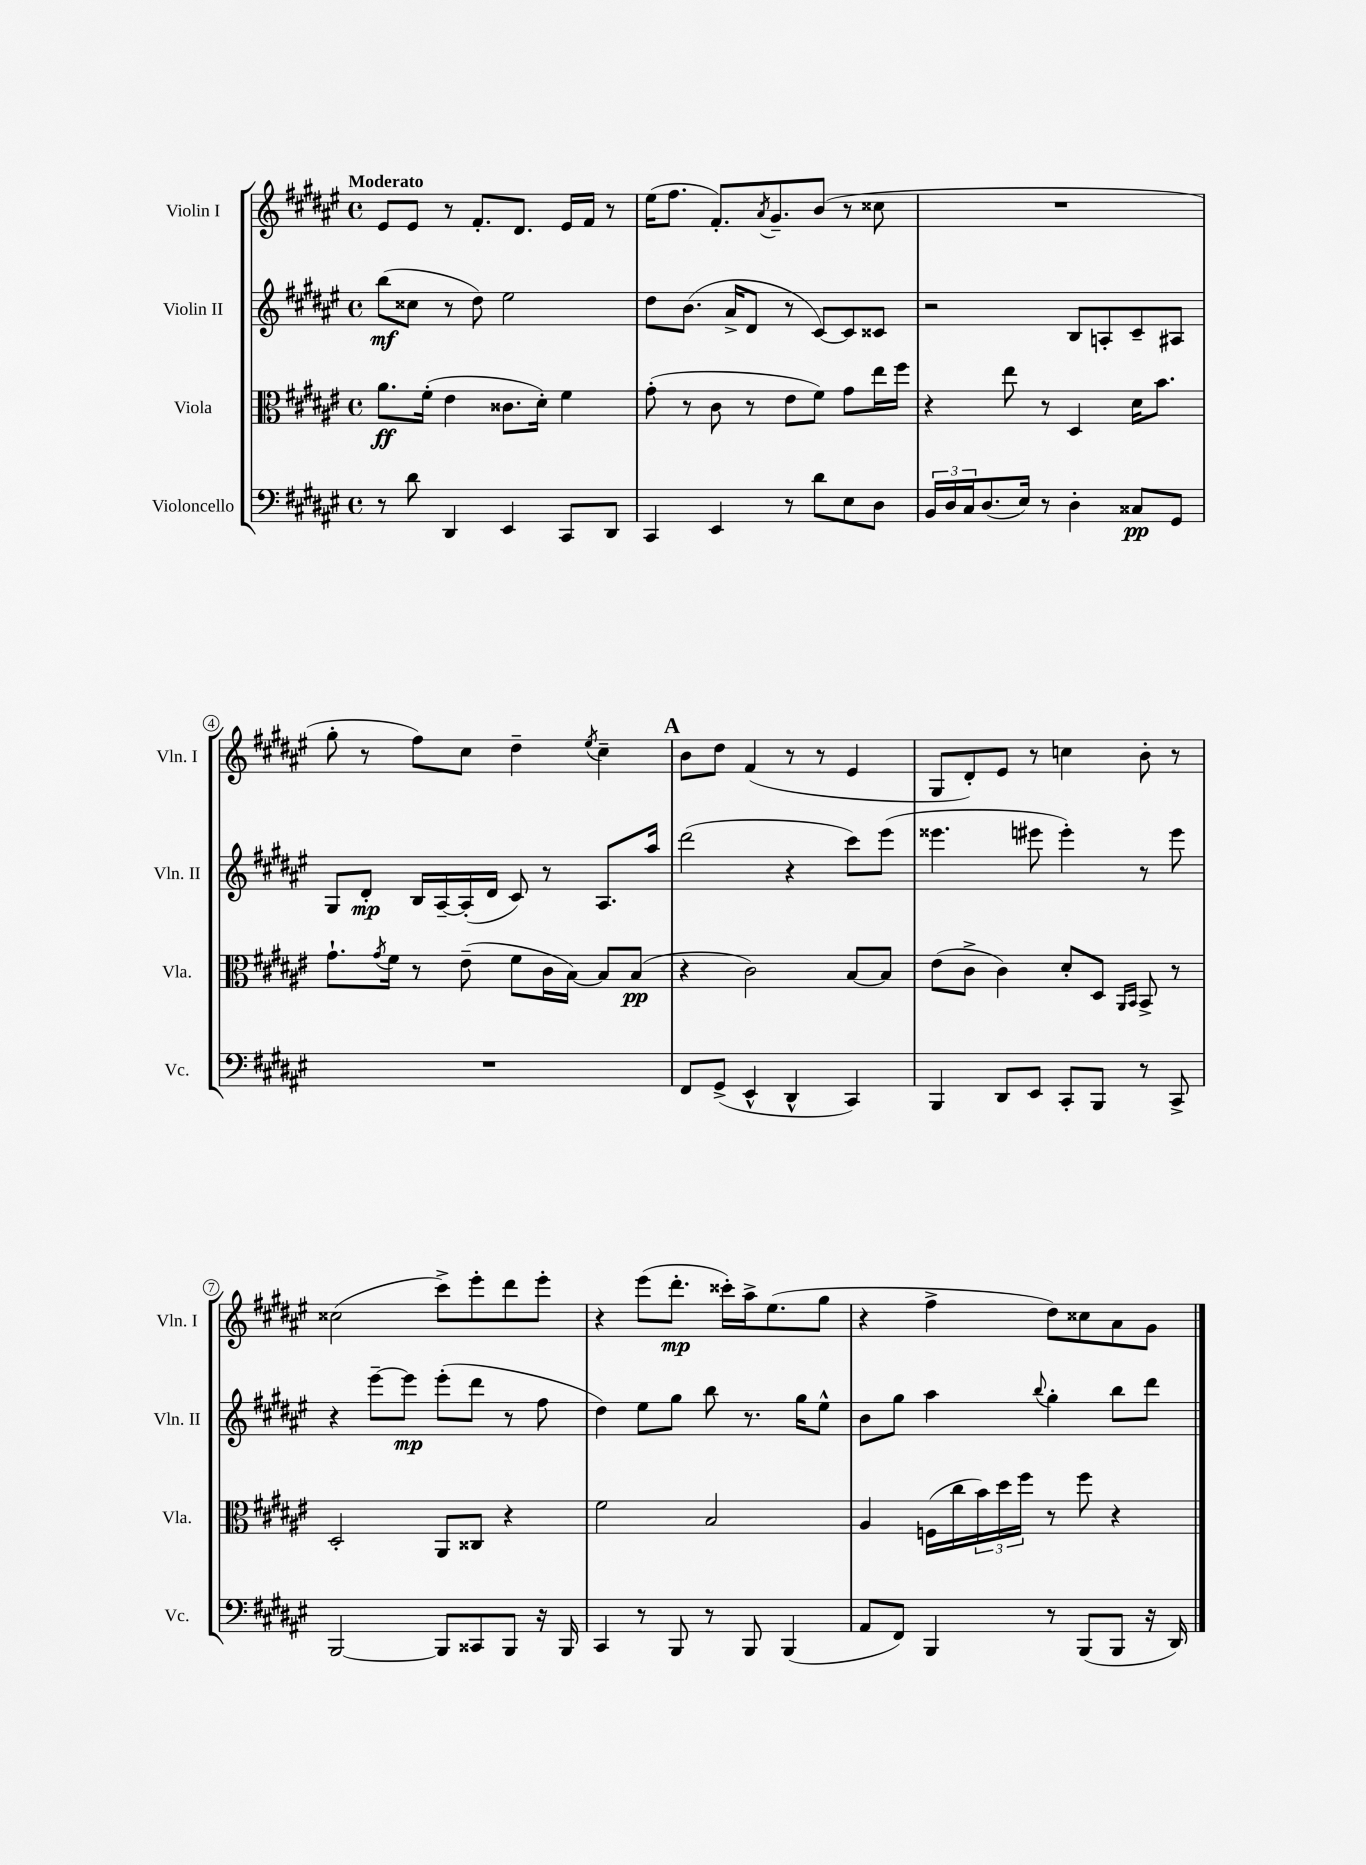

**kern	**dynam	**kern	**dynam	**kern	**dynam	**kern	**dynam
*part4	*part4	*part3	*part3	*part2	*part2	*part1	*part1
*staff4	*staff4	*staff3	*staff3	*staff2	*staff2	*staff1	*staff1
*I"Violoncello	*	*I"Viola	*	*I"Violin II	*	*I"Violin I	*
*I'Vc.	*	*I'Vla.	*	*I'Vln. II	*	*I'Vln. I	*
*clefF4	*	*clefC3	*	*clefG2	*	*clefG2	*
*k[f#c#g#d#a#e#]	*	*k[f#c#g#d#a#e#]	*	*k[f#c#g#d#a#e#]	*	*k[f#c#g#d#a#e#]	*
*M4/4	*	*M4/4	*	*M4/4	*	*M4/4	*
*met(c)	*	*met(c)	*	*met(c)	*	*met(c)	*
=1	=1	=1	=1	=1	=1	=1	=1
!	!	!	!	!	!	!LO:TX:a:B:t=Moderato	!
8r	.	8.a#\L	ff	(8bb\L	mf	8e#/L	.
8d#\	.	.	.	8cc##X\J	.	8e#/J	.
.	.	(16f#'\Jk	.	.	.	.	.
4DD#/	.	4e#\	.	8r	.	8r	.
.	.	.	.	8dd#\)	.	8.f#'/L	.
4EE#/	.	8.c##X\L	.	2ee#\	.	.	.
.	.	.	.	.	.	8.d#/J	.
.	.	16d#'\Jk)	.	.	.	.	.
8CC#/L	.	4f#\	.	.	.	16e#/LL	.
.	.	.	.	.	.	16f#/JJ	.
8DD#/J	.	.	.	.	.	8r	.
=2	=2	=2	=2	=2	=2	=2	=2
4CC#/	.	(8g#'\	.	8dd#\L	.	(16ee#\KL	.
.	.	.	.	.	.	8.ff#\J	.
.	.	8r	.	(8.b\J	.	.	.
4EE#/	.	8c#\	.	.	.	8.f#'/L)	.
.	.	.	.	16a#^/KL	.	.	.
.	.	8r	.	8d#/J	.	.	.
.	.	.	.	.	.	8qa#/	.
.	.	.	.	.	.	8.g#~/	.
8r	.	8e#\L	.	8r	.	.	.
8d#\L	.	8f#\J)	.	[8c#/L)	.	(8b/J	.
8E#\	.	8g#\L	.	8c#/]	.	8r	.
8D#\J	.	16ee#\L	.	8c##X/J	.	8cc##X\	.
.	.	16ff#\JJ	.	.	.	.	.
=3	=3	=3	=3	=3	=3	=3	=3
24BB/LL	.	4r	.	2r	.	1r	.
24D#/	.	.	.	.	.	.	.
24C#/J	.	.	.	.	.	.	.
(8.D#/	.	.	.	.	.	.	.
.	.	8ee#\	.	.	.	.	.
16E#/Jk)	.	.	.	.	.	.	.
8r	.	8r	.	.	.	.	.
4D#'\	.	4D#/	.	8B/L	.	.	.
.	.	.	.	8An'/	.	.	.
8C##X/L	pp	16d#\KL	.	8c#~/	.	.	.
.	.	8.b\J	.	.	.	.	.
8GG#/J	.	.	.	8A#X/J	.	.	.
!!LO:LB:g=z
=4	=4	=4	=4	=4	=4	=4	=4
1r	.	8.g#`\L	.	8G#/L	.	8gg#'\	.
.	.	.	.	8d#'/J	mp	8r	.
.	.	8qg#/	.	.	.	.	.
.	.	16f#\Jk	.	.	.	.	.
.	.	8r	.	16B/LL	.	8ff#\L)	.
.	.	.	.	[16A#~/	.	.	.
.	.	(8e#~\	.	(16A#'/]	.	8cc#\J	.
.	.	.	.	16d#/JJ	.	.	.
.	.	8f#\L	.	8c#/)	.	4dd#~\	.
.	.	16c#\L	.	8r	.	.	.
.	.	[16B\JJ)	.	.	.	.	.
.	.	.	.	.	.	8qee#/	.
.	.	8B/L]	.	8.A#/L	.	4cc#~\	.
.	.	(8B/J	pp	.	.	.	.
.	.	.	.	16aa#/Jk	.	.	.
!!LO:REH:place=s1:t=A
=5	=5	=5	=5	=5	=5	=5	=5
8FF#/L	.	4r	.	(2ddd#\	.	8b\L	.
(8GG#^/J	.	.	.	.	.	8dd#\J	.
4EE#^^/	.	2c#\)	.	.	.	(4f#/	.
4DD#^^/	.	.	.	4r	.	8r	.
.	.	.	.	.	.	8r	.
4CC#/)	.	[8B/L	.	8ccc#\L)	.	4e#/	.
.	.	8B/J]	.	(8eee#\J	.	.	.
=6	=6	=6	=6	=6	=6	=6	=6
4BBB/	.	(8e#\L	.	4.eee##X\	.	8G#/L	.
.	.	8c#^\J	.	.	.	8d#'/)	.
8DD#/L	.	4c#\)	.	.	.	8e#/J	.
8EE#/J	.	.	.	8eee#X\	.	8r	.
8CC#'/L	.	8d#'/L	.	4eee#'\)	.	4ccn\	.
8BBB/J	.	8D#/J	.	.	.	.	.
.	.	16qqAA#/LL	.	.	.	.	.
.	.	16qqBB/JJ	.	.	.	.	.
8r	.	8BB^/	.	8r	.	8b'\	.
8CC#^/	.	8r	.	8eee#\	.	8r	.
!!LO:LB:g=z
=7	=7	=7	=7	=7	=7	=7	=7
[2BBB/	.	2D#'/	.	4r	.	(2cc##X\	.
.	.	.	.	[8eee#~\L	.	.	.
.	.	.	.	8eee#\J]	mp	.	.
8BBB/L]	.	8AA#/L	.	(8eee#'\L	.	8ccc#^\L)	.
8CC##X/	.	8C##X/J	.	8ddd#\J	.	8eee#'\	.
8BBB/J	.	4r	.	8r	.	8ddd#\	.
16r	.	.	.	8ff#\	.	8eee#'\J	.
16BBB/	.	.	.	.	.	.	.
=8	=8	=8	=8	=8	=8	=8	=8
4CC#/	.	2f#\	.	4dd#\)	.	4r	.
8r	.	.	.	8ee#\L	.	(8eee#\L	.
8BBB/	.	.	.	8gg#\J	.	8.ddd#'\J	mp
8r	.	2B/	.	8bb\	.	.	.
.	.	.	.	.	.	16ccc##X'\LL)	.
8BBB/	.	.	.	8.r	.	16aa#^\J	.
.	.	.	.	.	.	(8.ee#\	.
(4BBB/	.	.	.	.	.	.	.
.	.	.	.	16gg#\KL	.	.	.
.	.	.	.	8ee#^^\J	.	8gg#\J	.
=9	=9	=9	=9	=9	=9	=9	=9
8AA#/L	.	4A#/	.	8b\L	.	4r	.
8FF#/J)	.	.	.	8gg#\J	.	.	.
4BBB/	.	(16Fn\LL	.	4aa#\	.	4ff#^\	.
.	.	16cc#\	.	.	.	.	.
.	.	24b\)	.	.	.	.	.
.	.	24dd#\	.	.	.	.	.
.	.	24ff#\JJ	.	.	.	.	.
.	.	.	.	8qqbb/	.	.	.
8r	.	8r	.	4gg#'\	.	8dd#\L)	.
(8BBB/L	.	8ff#\	.	.	.	8cc##X\	.
8BBB/J	.	4r	.	8bb\L	.	8a#\	.
16r	.	.	.	8ddd#\J	.	8g#\J	.
16DD#/)	.	.	.	.	.	.	.
==	==	==	==	==	==	==	==
*-	*-	*-	*-	*-	*-	*-	*-
